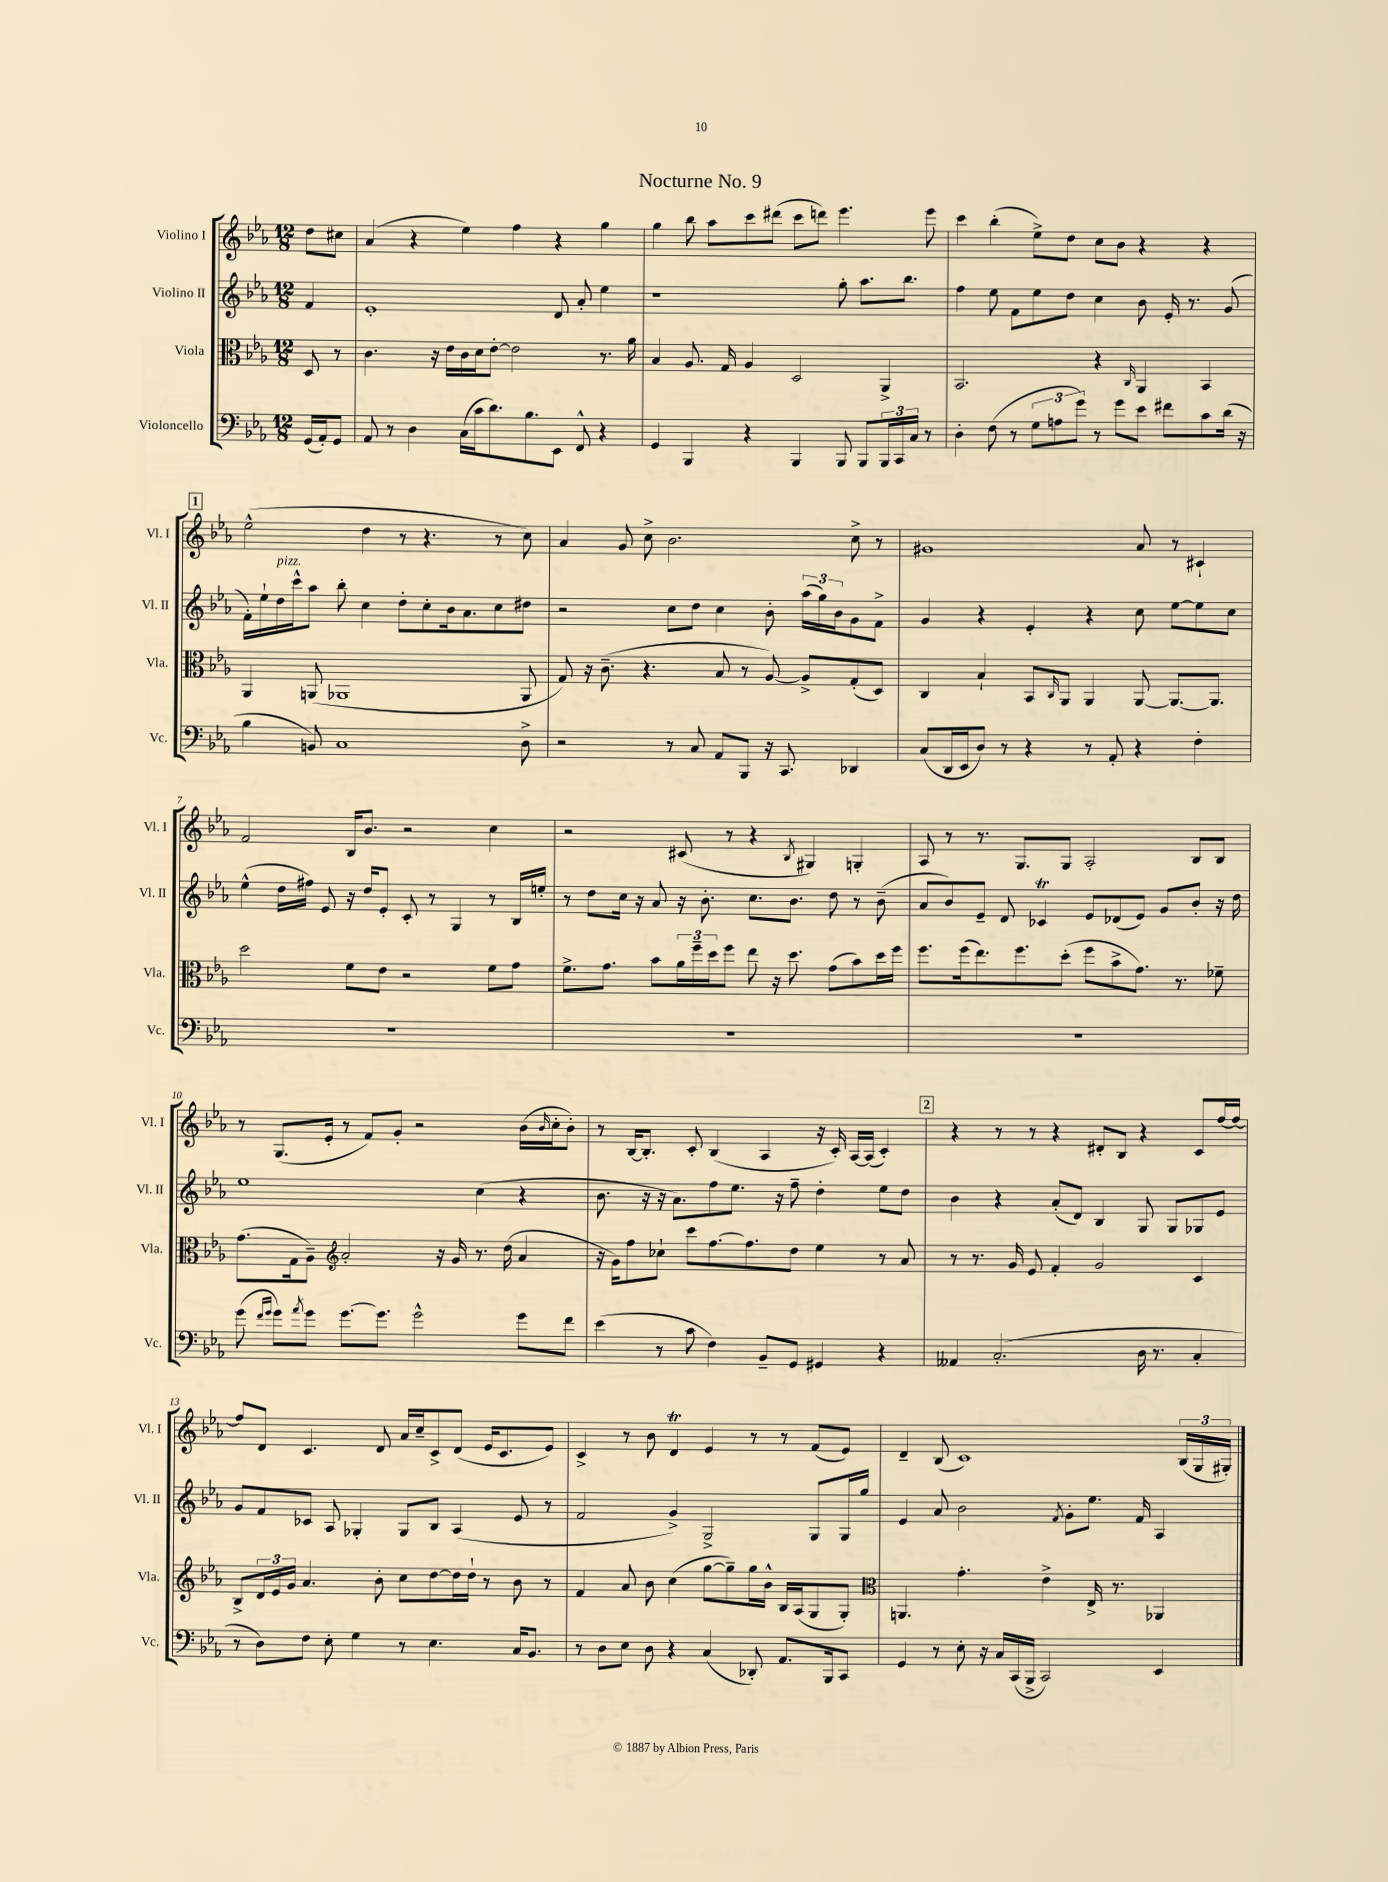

**kern	**kern	**kern	**kern
*staff4	*staff3	*staff2	*staff1
*clefF4	*clefC3	*clefG2	*clefG2
*k[b-e-a-]	*k[b-e-a-]	*k[b-e-a-]	*k[b-e-a-]
*M12/8	*M12/8	*M12/8	*M12/8
(16GG	8D	4f	8dd
16AA-')	.	.	.
8GG	8r	.	8cc#
=	=	=	=
8AA-	4.c	1e-'	(4a-
8r	.	.	.
4D	.	.	4r
.	16r	.	.
.	16e-	.	.
(16C	16c	.	4ee-)
16c	16d	.	.
8.d)	[8e-'	.	.
.	2e-]	.	4ff
8.B-	.	.	.
8EE-	.	8d	4r
8FF^^	.	8a-'	.
4r	8.r	4ee-	4gg
.	16a-	.	.
=	=	=	=
4GG	4B-	1r	4gg
4BBB-	8.A-	.	8bb-
.	.	.	8aa-
.	16G	.	.
4r	4A-	.	8ccc
.	.	.	(8ddd#
4BBB-	2D	.	8ccc
.	.	.	8ddd)
8BBB-	.	8gg'	4.eee-
8BBB-	.	8.aa-	.
24BBB-	4AA-^	.	.
24CC	.	.	.
.	.	8.bb-	.
24C	.	.	.
8r	.	.	8eee-
=	=	=	=
4D'	2.BB-	4ff	4ccc
(8F	.	8ee-	(4bb-'
8r	.	8f	.
12G	.	8ee-	8ee-^)
12A	.	.	.
.	.	8dd	8dd
12g)	.	.	.
8r	4r	4cc	8cc
8g	.	.	8b-
.	16qqC	.	.
8e-	4AA-	8b-	4r
8f#	.	16e-'	.
.	.	8.r	.
8c	4BB-	.	4r
(16d	.	(8g	.
16r	.	.	.
=	=	=	=
4B-	4AA-	16f')	(2ee-^^
.	.	16ee-`	.
.	.	16dd	.
.	.	16ccc^^	.
8BB)	(8AA	8aa-	.
1C	1AA-	8bb-'	.
.	.	4cc	4dd
.	.	8dd'	8r
.	.	8cc'	4.r
.	.	16b-	.
.	.	8.a-	.
.	.	8cc	8r
8D^	8AA-	8dd#	8cc)
=	=	=	=
2r	8G)	2r	4a-
.	16r	.	.
.	(8.c~	.	.
.	.	.	8g
.	4.r	.	8cc^
8r	.	8cc	2.b-
8C	.	8dd	.
8AA-	8B-	4cc	.
8BBB-	8r	.	.
16r	[8A-)	8b-'	.
8.CC	.	.	.
.	8A-^]	(24aa-	.
.	.	24gg)	.
.	.	24b-	.
4DD-	(8G'	8g	8cc^
.	8D)	8f^	8r
=	=	=	=
(8C	4C	4g	1g#
16DD	.	.	.
16EE-	.	.	.
8D)	4B-`	4r	.
8r	.	.	.
4r	8BB-	4e-'	.
.	16qqC	.	.
.	8AA-	.	.
8r	4AA-	4r	.
8AA-'	.	.	.
4r	[8AA-	8cc	8a-
.	8.AA-_	[8ee-	8r
4F'	.	8ee-]	4c#`
.	8.AA-]	.	.
.	.	8cc	.
=	=	=	=
1.r	2dd	(4ee-^^	2f
.	.	16dd	.
.	.	16ff#)	.
.	.	8e-	.
.	8f	16r	16B-
.	.	16dd	8.b-
.	8e-	8e-'	.
.	2r	8c'	2r
.	.	8r	.
.	.	4G	.
.	8f	8r	4cc
.	8g	16B-	.
.	.	16ee'	.
=	=	=	=
1.r	8.f^	8r	2r
.	.	8dd	.
.	8.g	.	.
.	.	16cc	.
.	.	16r	.
.	8b-	8a-	.
.	24a-	16r	(8c#
.	24ff~	.	.
.	.	8.b-'	.
.	24dd	.	.
.	8ff	.	8r
.	8ee-	8.cc	4r
.	16r	.	.
.	8.dd	8.b-	.
.	.	.	8qB-
.	.	.	4G#)
.	(8g	8dd	.
.	8b-)	8r	4G'
.	16dd	(8b-~	.
.	16ff	.	.
=	=	=	=
1.r	8.ff	8a-	8A-
.	.	8b-)	8r
.	(16ff	.	.
.	8.ee-)	8e-~	8.r
.	.	8d	.
.	8.ff	.	8.G
.	.	4c-	.
.	(8dd'	.	8G
.	8ff	8e-	2A-'
.	8b-^	(8d-	.
.	8.g)	8e-)	.
.	.	8g	.
.	8.r	.	.
.	.	8b-'	8B-
.	8f-~	16r	8B-
.	.	16dd	.
=	=	=	=
(8g	(8.g	1ee-	8r
16qqf	.	.	.
16qqg	.	.	.
8g)	.	.	(8.G
.	16G	.	.
8qa-	.	.	.
8g	8A-~)	.	.
.	.	.	16e-'
*	*clefG2	*	*
[8.g	2a-'	.	8r
.	.	.	8f)
8.g]	.	.	.
.	.	.	8g'
2g^^	.	.	2r
.	16r	.	.
.	16g	.	.
.	8.r	(4cc	.
.	(16dd	.	.
8g	4a-	4r	(16b-
.	.	.	16qqb-
.	.	.	16cc'
8f	.	.	8b-')
=	=	=	=
(4e-	16r	8.b-	8r
.	16g)	.	.
.	8ff	.	[16B-
.	.	16r	8.B-']
8r	8cc-`	16r	.
.	.	8.a-)	.
8c	8ccc	.	8c'
4F)	[8.ff	8ff	(4B-
.	.	8.ee-	.
.	8.ff]	.	.
8BB-~	.	.	4A-
.	.	16r	.
8GG	8dd	8ff~	.
4GG#	4ee-	4dd'	16r
.	.	.	16c')
.	.	.	[16A-
.	.	.	(16A-]
4r	8r	8ee-	4c')
.	8a-	8dd	.
=	=	=	=
4AA--	8r	4b-	4r
.	8.r	.	.
(2.C'	.	4r	8r
.	16g	.	.
.	8e-	.	8r
.	4f'	(8a-'	4r
.	.	8d)	.
.	2g	4B-	8d#'
.	.	.	8B-
16D	.	8G	4r
8.r	.	.	.
.	.	8G	.
4C'	4c	8G-	8c
.	.	8e-	[16ff
.	.	.	16ff_
=	=	=	=
8r	8B-^	8g	8ff]
8D)	24d	8f	8d
.	24e-	.	.
.	24g	.	.
8F	4.a-	8c-	4.c
8E-'	.	8A-	.
4G	.	4G-'	.
.	8b-'	.	8d
8r	8cc	8G-	16a-
.	.	.	16cc~
4.E-	[8dd	8B-	8c^
.	16dd]	(4A-	(8d
.	16dd`	.	.
.	8r	.	16e-
.	.	.	8.c
16C	8b-	8e-	.
8.BB-	.	.	.
.	8r	8r	8e-)
=	=	=	=
8r	4f	2f	4c^
8D	.	.	.
8E-	8a-	.	8r
8D	8b-	.	8b-
4r	(4cc	4g^)	4d
(4C	[8gg	2G^	4e-
.	8gg~])	.	.
8DD-')	16gg	.	8r
.	16b-^^	.	.
8.AA-	16B-	.	8r
.	(16A-	.	.
.	8G	8G	(8f
16BBB-	.	.	.
8CC	8G')	16G	8e-)
.	.	16gg	.
=	=	=	=
*	*clefC3	*	*
4GG	4.AA	4e-	4d~
8r	.	8a-	(8B-
8E-'	4.g'	2b-	1c)
16r	.	.	.
16C	.	.	.
(16CC	.	.	.
16BBB-^	.	.	.
2CC)	4e-^	.	.
.	.	8qf	.
.	.	8g'	.
.	16E-^	8.ee-	.
.	8.r	.	.
.	.	16f	.
4EE-	4AA-	4A-	.
.	.	.	(24B-
.	.	.	24G
.	.	.	24G#')
==	==	==	==
*-	*-	*-	*-
